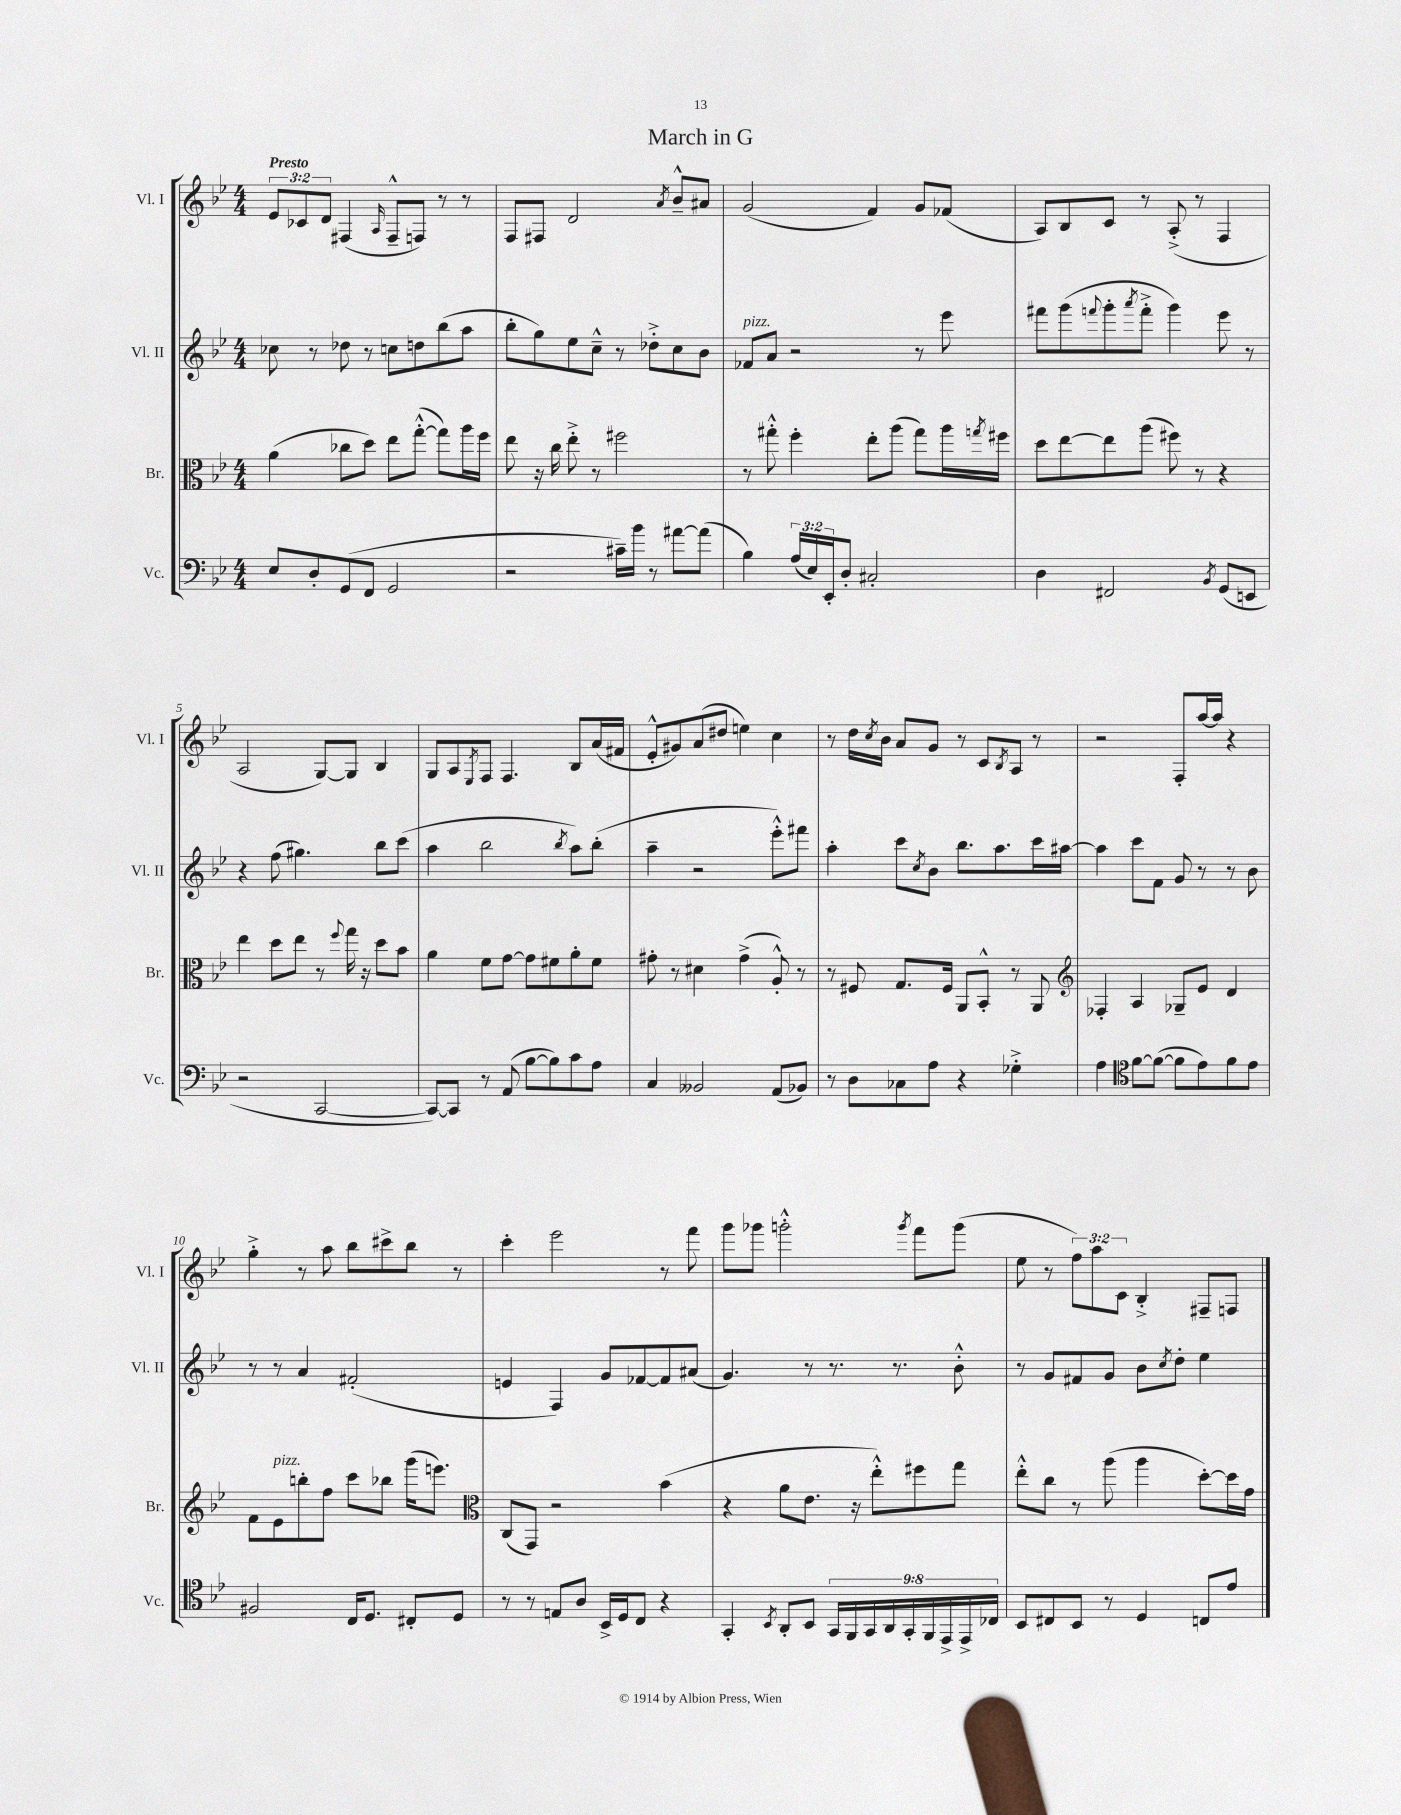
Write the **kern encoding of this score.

**kern	**kern	**kern	**kern
*staff4	*staff3	*staff2	*staff1
*clefF4	*clefC3	*clefG2	*clefG2
*k[b-e-]	*k[b-e-]	*k[b-e-]	*k[b-e-]
*M4/4	*M4/4	*M4/4	*M4/4
8E-	(4a	8cc-	12e-
.	.	.	12c-
8D'	.	8r	.
.	.	.	12d
(8GG	8cc-	8dd-	(4F#
8FF	8dd)	8r	.
.	.	.	16qqA
2GG	8ee-	8cc	8F#~^^
.	([8gg'^^	8dd	8F)
.	8gg])	(8bb-	8r
.	16aa	8aa	8r
.	16ff	.	.
=	=	=	=
2r	8ee-	8bb-'	8F
.	16r	8gg)	8F#
.	16cc	.	.
.	8ee-'^	8ee-	2d
.	8r	8cc~^^	.
16c#~)	2ff#	8r	.
16b-	.	.	.
8r	.	8dd-'^	.
.	.	.	8qa
[8a#	.	8cc	8b-~^^
(8a#]	.	8b-	8a#
=	=	=	=
4B-)	8r	8f-	(2g
.	8gg#'^^	8a	.
(24A	4ff'	2r	.
24E-)	.	.	.
24EE-'	.	.	.
8D'	.	.	.
2C#'	8ee-'	.	4f)
.	(8aa	.	.
.	8gg#)	8r	8g
.	16aa	8eee-	(8f-
.	8qgg	.	.
.	16ff#	.	.
=	=	=	=
4D	8dd	8fff#	8A)
.	[8ee-	(8ggg	8B-
.	.	8qqfff	.
2FF#	8ee-]	8ggg'	8c
.	.	8qaaa	.
.	(8aa	8fff'^	8r
.	8ff#)	4ggg)	(8A'^
.	8r	.	8r
8qBB-	.	.	.
(8GG	4r	8eee-	4F
8EE	.	8r	.
=	=	=	=
2r	4ee-	4r	2A
.	8dd	(8ff	.
.	8ee-	4.gg#)	.
[2CC	8r	.	[8G)
.	8qqff	.	.
.	16gg	.	8G]
.	16r	.	.
.	8dd	8bb-	4B-
.	8b-	(8ccc	.
=	=	=	=
8CC_)	4a	4aa	8G
8CC]	.	.	8A
.	.	.	8qE-
8r	8f	2bb-	8F
(8AA	[8g	.	4.F
[8B-	8g]	.	.
8B-])	8f#	.	.
.	.	8qbb-	.
8c	8a'	8aa)	8B-
8A	8f#	(8bb-'	(16a
.	.	.	16f#
=	=	=	=
4C	8g#'	4aa~	8e-'^^
.	8r	.	8g#)
2BB--	4d#	2r	(8a
.	.	.	8dd#
.	(4g#^	.	4ee)
(8AA	8A'^^)	8eee-'^^)	4cc
8BB-)	8r	8fff#	.
=	=	=	=
8r	8r	4aa'	8r
8D	8F#	.	16dd
.	.	.	8qcc
.	.	.	16b-
8C-	8.G	8ccc	8a
.	.	8qcc	.
8A	.	8b-	8g
.	16F#	.	.
4r	8AA	8.bb-	8r
.	8BB-'^^	.	8c
.	.	8.aa	.
.	.	.	8qB-
4G-'^	8r	.	8A
.	8AA	16ccc	8r
.	.	[16aa#	.
=	=	=	=
*	*clefG2	*	*
4A	4F-'	4aa#]	2r
*clefC4	*	*	*
[8f	4A	8ccc	.
(8f_	.	8f	.
8f]	8G-~	8g	8F'
8e-)	8e-	8r	[16aa
.	.	.	16aa]
8f	4d	8r	4r
8e-	.	8b-	.
=	=	=	=
2F#	8f	8r	4gg'^
.	8e-	8r	.
.	8bb'	4a	8r
.	8ff	.	8aa
16C	8ccc	(2f#'	8bb-
8.D	.	.	.
.	8bb-	.	8ccc#^
8C#'	(16ggg	.	8bb-
.	8.eee)	.	.
8D	.	.	8r
=	=	=	=
*	*clefC3	*	*
8r	(8C	4e	4ccc'
8r	8GG)	.	.
8E	2r	4F)	2eee-
8A	.	.	.
16BB-^	.	8g	.
16D	.	.	.
8C	.	[8f-	.
4r	(4b-	8f-]	8r
.	.	(8a#	8fff
=	=	=	=
4GG'	4r	4.g)	8ggg
.	.	.	8ggg-
8qBB-	.	.	.
8AA'	8a	.	2ggg'^^
8BB-	8.e-	8r	.
18GG	.	8.r	.
18FF	.	.	.
.	16r	.	.
18GG	.	.	.
.	8ee-'^^)	.	.
18AA	.	.	.
.	.	8.r	.
18GG'	.	.	.
.	.	.	8qggg
.	8ff#	.	8fff
18FF	.	.	.
18EE-^	.	.	.
.	8gg	8b-'^^	(8ggg
18EE-^	.	.	.
18C-	.	.	.
=	=	=	=
8BB-	8ee-'^^	8r	8ee-
8C#	8cc	8g	8r
8BB-	8r	8f#	12ff)
.	.	.	12aa
8r	(8aa	8g	.
.	.	.	12c
4D	4aa	8b-	4B-'^
.	.	8qcc	.
.	.	8dd'	.
8C	[8dd')	4ee-	8F#~
8e-	16dd]	.	8F
.	16g	.	.
==	==	==	==
*-	*-	*-	*-
